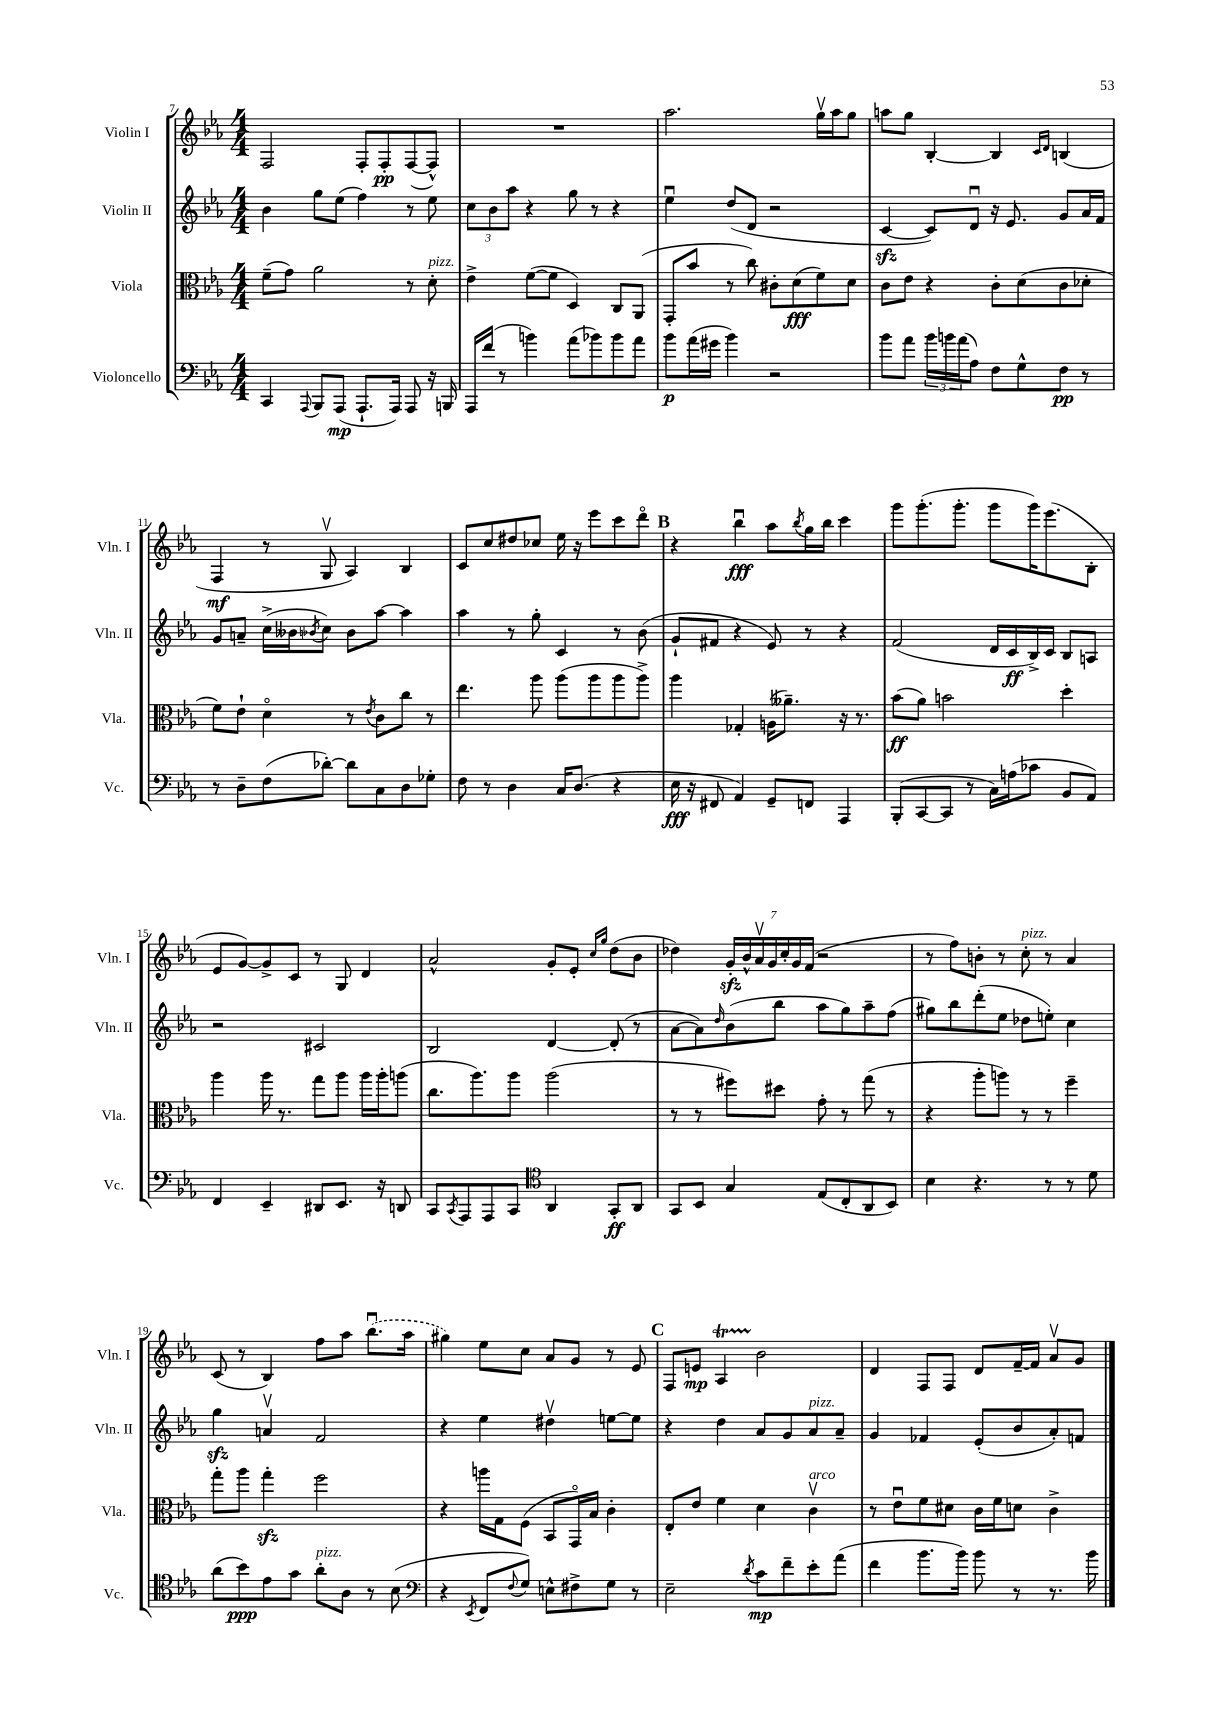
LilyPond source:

<<
\new StaffGroup <<
\new Staff = "s0" \with { instrumentName = "Violin I" shortInstrumentName = "Vln. I" } {
    \clef treble \key ees \major \numericTimeSignature \time 4/4
    f2 f8-. f8-.\pp f8~( f8-^) |
    R1 |
    aes''2. g''16\upbow aes''16 g''8 |
    a''8 g''8 bes4~-. bes4 \grace { c'16 d'16 } b4( |
    f4\mf r8 g8\upbow aes4) bes4 |
    c'8 c''8 dis''8 ces''8 ees''16 r16 ees'''8 c'''8 d'''8\flageolet |
    \mark \markup { \bold "B" } r4 bes''4\downbow\fff aes''8 \acciaccatura { bes''8 } g''16 bes''16 c'''4 |
    g'''8 g'''8.-.( g'''8.-. g'''8 g'''16) ees'''8.( bes8-. |
    ees'8 g'8~) g'8-> c'8 r8 g8 d'4 |
    aes'2-^ g'8-. ees'8-. \grace { c''16 g''16 } d''8( bes'8 |
    des''4) \tuplet 7/4 { g'16-.\sfz bes'16-^ aes'16\upbow g'16 c''16-. g'16 f'16( } r2 |
    r8 f''8) b'8-. r8 c''8-.^\markup { \italic "pizz." } r8 aes'4 |
    c'8( r8 bes4) f''8 aes''8 \once \slurDashed bes''8.\downbow( aes''16 |
    gis''4) ees''8 c''8 aes'8 g'8 r8 ees'8 |
    \mark \markup { \bold "C" } f8 e'8\mp aes4\startTrillSpan bes'2\stopTrillSpan |
    d'4 f8 f8 d'8 f'16~-- f'16 aes'8\upbow g'8 \bar "|." |
}
\new Staff = "s1" \with { instrumentName = "Violin II" shortInstrumentName = "Vln. II" } {
    \clef treble \key ees \major \numericTimeSignature \time 4/4
    bes'4 g''8 ees''8( f''4) r8 ees''8 |
    \tuplet 3/2 { c''8 bes'8 aes''8 } r4 g''8 r8 r4 |
    ees''4\downbow d''8( d'8 r2 |
    c'4~\sfz c'8) d'8\downbow r16 ees'8. g'8 aes'16 f'16 |
    g'8 a'8-- c''16->( beses'16 \acciaccatura { bes'8 } c''8) bes'8 aes''8~ aes''4 |
    aes''4 r8 g''8-. c'4 r8 bes'8( |
    \mark \markup { \bold "B" } g'8-! fis'8 r4 ees'8) r8 r4 |
    f'2( d'16 c'16\ff bes16->) c'16 bes8 a8 |
    r2 cis'2 |
    bes2 d'4~ d'8-.( r8 |
    aes'8~ aes'8) \grace { d''16 } bes'8( bes''8 aes''8 g''8) aes''8-- f''8( |
    gis''8) bes''8 d'''8-.( ees''8 des''8 e''8-.) c''4 |
    g''4\sfz a'4\upbow f'2 |
    r4 ees''4 dis''4\upbow e''8~ e''8 |
    \mark \markup { \bold "C" } r4 d''4 aes'8 g'8 aes'8^\markup { \italic "pizz." } aes'8-- |
    g'4 fes'4 ees'8-.( bes'8 aes'8-.) f'8 \bar "|." |
}
\new Staff = "s2" \with { instrumentName = "Viola" shortInstrumentName = "Vla." } {
    \clef alto \key ees \major \numericTimeSignature \time 4/4
    f'8--( g'8) aes'2 r8 d'8-.^\markup { \italic "pizz." } |
    ees'4-> f'8~( f'8 d4) c8 aes,8( |
    g,8-. bes'8 r8 c''8) cis'8-. d'8\fff( f'8) d'8 |
    c'8 ees'8 r4 c'8-. d'8( c'8 des'8-. |
    f'8) ees'8-! d'4\flageolet r8 \acciaccatura { ees'8 } c'8 c''8 r8 |
    ees''4. aes''8 aes''8( aes''8 aes''8 aes''8->) |
    \mark \markup { \bold "B" } aes''4 ges4-. a16( aeses'8.--) r16 r8. |
    bes'8\ff( aes'8) b'2 d''4-. |
    aes''4 aes''16 r8. g''8 aes''8 aes''16 aes''16-. a''8( |
    c''8. aes''8.) aes''8 aes''2( |
    r8 r8 fis''8) dis''8 g'8-. r8 g''8( r8 |
    r4 aes''8-. a''8) r8 r8 f''4-- |
    g''8-. aes''8 g''4-.\sfz f''2 |
    r4 a''16 g16 f8( bes,8 g,16\flageolet) bes16 c'4-. |
    \mark \markup { \bold "C" } ees8-. ees'8 f'4 d'4 c'4\upbow^\markup { \italic "arco" } |
    r8 ees'8\downbow f'8 dis'8 c'16 f'16 d'8 c'4-> \bar "|." |
}
\new Staff = "s3" \with { instrumentName = "Violoncello" shortInstrumentName = "Vc." } {
    \clef bass \key ees \major \numericTimeSignature \time 4/4
    c,4 \appoggiatura { aes,,8 } bes,,8 aes,,8\mp( aes,,8.-! aes,,16) aes,,8 r16 b,,16 |
    aes,,16 f'16( r8 b'4) aes'8( bes'8) bes'8 aes'8 |
    bes'8\p aes'16( gis'16 bes'4) r2 |
    bes'8 aes'8 \tuplet 3/2 { bes'16 b'16 aes'16( } aes8) f8 g8-^ f8\pp r8 |
    r8 d8-- f8( des'8~-.) des'8 c8 d8 ges8-. |
    f8 r8 d4 c16 d8.( r4 |
    \mark \markup { \bold "B" } ees16\fff r16 fis,8 aes,4) g,8-- f,8 aes,,4 |
    bes,,8-.( c,8~ c,8 r8 c16) a16( ces'8 bes,8 aes,8) |
    f,4 ees,4-- dis,8 ees,8. r16 d,8 |
    c,8 \acciaccatura { c,8 } aes,,8 aes,,8 c,8 \clef tenor aes,4 g,8-.\ff aes,8 |
    g,8 bes,8 g4 ees8( c8-. aes,8 bes,8) |
    bes4 r4. r8 r8 d'8 |
    aes'8( bes'8\ppp) ees'8 g'8 aes'8-.^\markup { \italic "pizz." } aes8 r8 bes8( |
    \clef bass r4 \acciaccatura { ees,8 } f,8 \appoggiatura { f8 } g8) e8-^ fis8-> g8 r8 |
    \mark \markup { \bold "C" } ees2-- \acciaccatura { d'8 } c'8\mp f'8-- ees'8-. aes'8( |
    f'4 bes'8. bes'16) bes'8 r8 r8. bes'16 \bar "|." |
}
>>
>>
\layout { \context { \Score currentBarNumber = #7 } }
